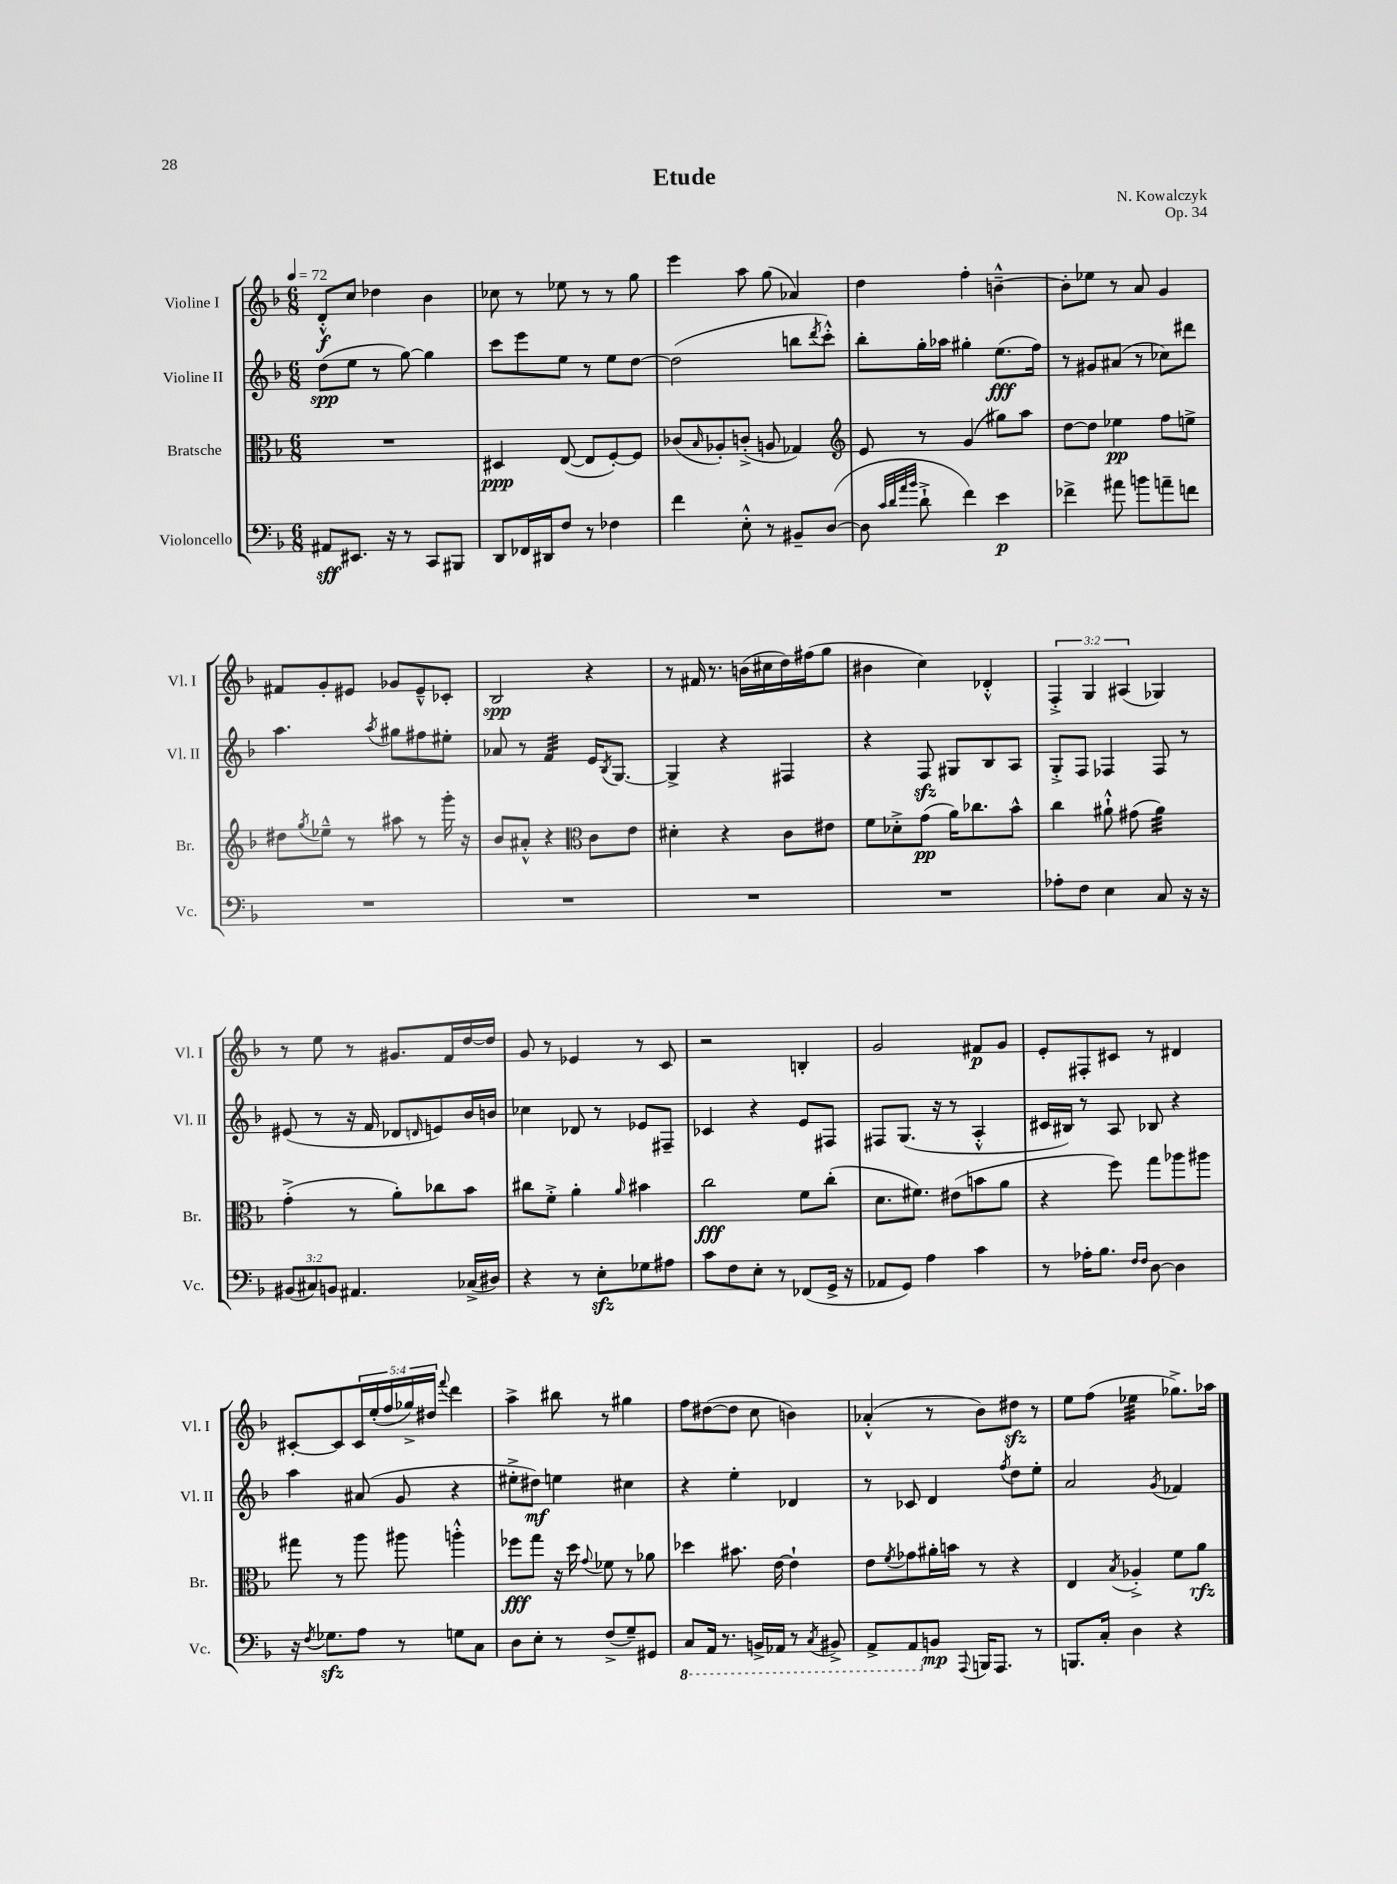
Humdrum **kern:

**kern	**kern	**kern	**kern
*staff4	*staff3	*staff2	*staff1
*clefF4	*clefC3	*clefG2	*clefG2
*k[b-]	*k[b-]	*k[b-]	*k[b-]
*M6/8	*M6/8	*M6/8	*M6/8
*MM72	*MM72	*MM72	*MM72
8AA#/L	2.r	(8dd\L	8d'^^/L
8.EE#/J	.	8ee\J	8cc/J
.	.	8r	4dd-\
16r	.	.	.
8r	.	[8gg\)	.
8CC/L	.	4gg\]	4b-\
8BBB#/J	.	.	.
=	=	=	=
8DD/L	4D#/	8ccc\L	8cc-\
16FF-/L	.	8eee\	8r
16DD#/J	.	.	.
8F/J	([8E/	8ee\J	8ee-\
8r	8E/]L	8r	8r
4F-\	[8F'/)	8ee\L	8r
.	8F/]J	[8dd\J	8gg\
=	=	=	=
4f\	(8c-/L	(2dd\]	4eee\
.	16qqB-/	.	.
.	8A-'/)	.	.
8E'^^\	(8c'^/J	.	8aa\
8r	8A/	.	(8gg\
8BB#~/L	4G-/)	8bb\L	4a-/)
.	.	8qddd/	.
([8D/J	.	8ccc'^^\J)	.
=	=	=	=
*	*clefG2	*	*
8D\]	8e/	8bb-'\L	4dd\
32qqc/LLL	.	.	.
32qqd/	.	.	.
32qqa/	.	.	.
32qqb-/JJJ	.	.	.
8d`^\	8r	16gg'\L	.
.	.	16aa-\JJ	.
4f\)	(4g/	4gg#'\	4ff'\
4e\	8gg#\L)	(8.ee\L	[4b~^^\
.	8aa\J	.	.
.	.	16ff\Jk)	.
=	=	=	=
4f-^\	[8dd\L	8r	8b'\]L
.	8dd\]J	8g#/L	8ee-\J
8a#\	4ee-\	(8a#/J	8r
8b\L	.	8r	8a/
8a~\	8ff\L	8cc-\L)	4g/
8f\J	8ee^\J	8ddd#\J	.
=	=	=	=
2.r	8dd#\L	4.aa\	8f#/L
.	8qgg/	.	.
.	8ee-~^^\J	.	8g'/
.	8r	.	8e#/J
.	.	8qaa/	.
.	8aa#\	8gg#\L	8g-/L
.	8r	8ff#\	8e#~^^/
.	16ggg'\	8ee#'\J	8c-'/J
.	16r	.	.
=	=	=	=
2.r	8b-/L	8a-/	2B-/
.	8a#'^^/J	8r	.
.	4r	4f/	.
*	*clefC3	*	*
.	8c\L	16e/LK	4r
.	.	8qB-/	.
.	.	[8.G/J	.
.	8e\J	.	.
=	=	=	=
2.r	4d#'\	4G^/]	8r
.	.	.	16f#/
.	.	.	8.r
.	4r	4r	.
.	.	.	(16b\LL
.	.	.	16cc#\
.	8c\L	4F#/	16dd\)
.	.	.	(16ff#\J
.	8e#\J	.	8gg\J
=	=	=	=
2.r	8f\L	4r	4b#\
.	8d-'^\	.	.
.	(8g\J	8F/	4cc\)
.	16a\LK)	8G#/L	.
.	8.cc-\	.	.
.	.	8B-/	4d-'^^/
.	8b-^^\J	8A/J	.
=	=	=	=
8A-'\L	4cc\	8G'^/L	6F'^/
8F\J	.	8F/J	.
.	.	.	6G/
4E\	8a#`^^\	4F-/	.
.	.	.	(6A#/
.	(8g#\	.	.
8C/	4a#\)	8F-/	4G-/)
16r	.	8r	.
16r	.	.	.
=	=	=	=
(12BB#/L	(4g'^\	(8e#/	8r
12C#/)	.	.	.
.	.	8r	8ee\
12BB/J	.	.	.
4.AA#/	8r	16r	8r
.	.	16f/	.
.	8a'\L)	8d-/L	8.g#/L
.	.	16qqd/	.
.	8cc-\	8e/)	.
.	.	.	16f/L
(16C-^/LL	8b-\J	16b-/L	[16dd/
16D#/JJ)	.	16b/JJ	16dd/]JJ
=	=	=	=
4r	8cc#\L	4cc-\	8g/
.	8f'^\J	.	8r
8r	4a'\	8d-/	4e-/
8E'\L	.	8r	.
.	16qqa/	.	.
8G-\	4b#\	8e-/L	8r
8A#\J	.	8F#~/J	8c/
=	=	=	=
8c\L	2cc\	4c-/	2r
8F\	.	.	.
8E'\J	.	4r	.
8r	.	.	.
(8FF-/L	8f\L	8e/L	4B'/
16GG^/Jk	(8cc'\J	8F#/J	.
16r	.	.	.
=	=	=	=
8AA-/L	8.d\L	8F#/L	2g/
8GG/J)	.	(8.G/J	.
.	8.f#\J)	.	.
4A\	.	.	.
.	.	16r	.
.	(8e#\L	8r	.
4c\	8b\	4A'^^/	8f#/L
.	8a\J	.	8g/J
=	=	=	=
8r	4r	16c#/LL	8e'/L
.	.	16B#/JJ)	.
16A-'\LK	.	8r	8F#'/
8.B-\J	.	.	.
.	8ff\)	8A/	8c#/J
16qqF/LL	.	.	.
16qqF/JJ	.	.	.
[8D\	8gg\L	8B-/	8r
4D\]	8aa-\	4r	4d#/
.	8aa#\J	.	.
=	=	=	=
16r	8gg#\	4aa\	[8c#'/L
8qF/	.	.	.
8.G-\L	.	.	.
.	8r	.	8c#/]
8A\J	8aa\	(8a#/	20c#/L
.	.	.	(20ee'/
.	.	.	20ff/
8r	8aa#\	8g/	.
.	.	.	20gg-^/)
.	.	.	20dd#/JJ
.	.	.	8qqfff/
8G\L	4aa'^^\	4r	4ddd\
8C\J	.	.	.
=	=	=	=
8D\L	8ff-\L	8ee#'^\L	4aa^\
8E'\J	8gg\J	8dd#\J)	.
8r	16r	4ee\	8bb#\
.	16dd\	.	.
.	8qqg/	.	.
(8F^/L	8f-\	.	8r
8G~/)	8r	4cc#\	4gg#\
8GG#/J	8a-\	.	.
=	=	=	=
8CC/L	4dd-\	4r	8ff\L
16AAA/Jk	.	.	([8dd#\
8.r	.	.	.
.	8.b#\	4ee'\	8dd#\]J
16BBB^/LL	.	.	8cc\
16AAA-/JJ	[16e\	.	.
8r	4e`\]	4d-/	4b\)
8qCC/	.	.	.
8BBB#^/	.	.	.
=	=	=	=
8AAA^/L	8e\L	8r	(4a-'^^/
.	8qf/	.	.
8AAA/	8g-\	8c-/	.
8BB/J	16a#'\L	4d/	8r
.	16b\JJ	.	.
8qqAAA/	.	.	.
16BBB/LK	8r	.	8b-\L)
8.AAA/J	.	.	.
.	.	8qff/	.
.	4r	8dd\L	8dd#\J
8r	.	8ee'\J	8r
=	=	=	=
8.BBB/L	4E/	2a/	8ee\L
.	.	.	(8ff\J
16C'/Jk	.	.	.
.	8qB-/	.	.
4D\	4A-'^/	.	4ee-\
.	.	8qg/	.
4r	8f\L	4f-/	8.gg-^\L)
.	8a\J	.	.
.	.	.	16aa-\Jk
==	==	==	==
*-	*-	*-	*-
